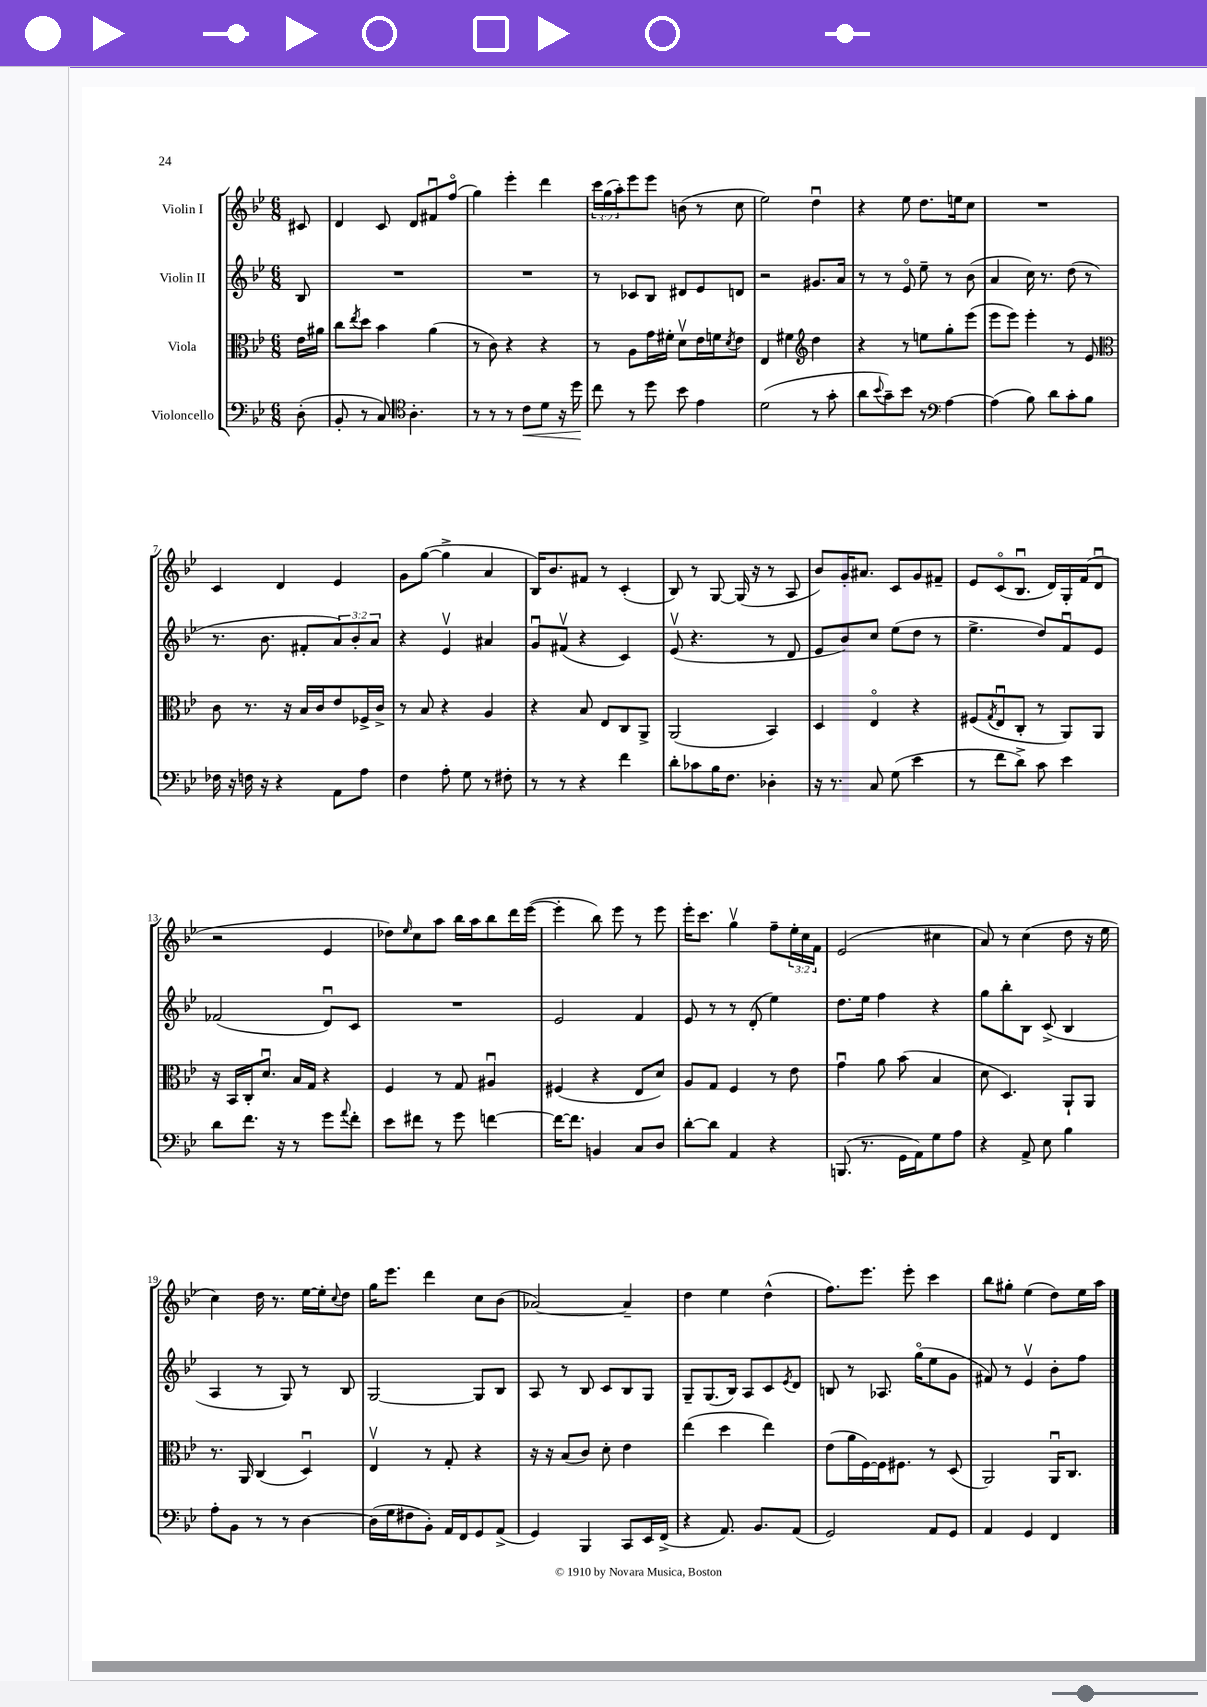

**kern	**kern	**kern	**kern
*staff4	*staff3	*staff2	*staff1
*clefF4	*clefC3	*clefG2	*clefG2
*k[b-e-]	*k[b-e-]	*k[b-e-]	*k[b-e-]
*M6/8	*M6/8	*M6/8	*M6/8
(8D'\	16e-\LL	8B-/	8c#/
.	16a#\JJ	.	.
=	=	=	=
8BB-'/	8cc\L	2.r	4d/
.	8qee-/	.	.
8r	8dd\J	.	.
8C/)	4b-\	.	8c/
*clefC4	*	*	*
4.A'\	.	.	8d/L
.	(4a\	.	8f#u/
.	.	.	(8ffo/J
=	=	=	=
8r	8r	2.r	4gg\)
8r	8c\)	.	.
8r	4r	.	4eee-'\
8c\L	.	.	.
8d\J	4r	.	4ddd\
16r	.	.	.
16dd\	.	.	.
=	=	=	=
8cc\	8r	8r	24ccc\LL
.	.	.	(24gg\
.	.	.	24aa'\J)
8r	8A\L	8c-/L	8eee-\
8dd\	16g\L	8B-/J	8eee-\J
.	16f#'\JJ	.	.
8b-\	8dv\L	8d#/L	(8b\
4e-\	16e-\L	8e-/	8r
.	16f\J	.	.
.	8qd/	.	.
.	8e-\J	8d/J	8cc\
=	=	=	=
(2d\	4E-/	2r	2ee-\)
.	4f#\	.	.
*	*clefG2	*	*
8r	4dd\	8.g#/L	4ddu\
8g'\	.	.	.
.	.	16a/Jk	.
=	=	=	=
8a\L	4r	8r	4r
8qqb-/	.	.	.
8g~\)	.	8r	.
8b-\J	8r	8e-o/	8ee-\
8r	8ee\L	8ee-~\	8.dd\L
*clefF4	*	*	*
[4A\	8gg'\	8r	.
.	.	.	16ee\k
.	(8eee-\J	(8b-\	8cc\J
=	=	=	=
(4A\]	8eee-\L	4a/	2.r
.	8eee-\J)	.	.
8B-\)	4eee-'\	16cc\)	.
.	.	8.r	.
8d\L	.	.	.
8c'\	8r	(8dd\	.
8B-\J	8e-/	8r	.
=	=	=	=
*	*clefC3	*	*
16F-\	8c\	8.r	4c/
16r	.	.	.
16F\	8.r	.	.
16r	.	8.b-\	.
4r	.	.	4d/
.	16r	.	.
.	16B-/LL	8f#'/L	.
.	16c/J	.	.
8AA\L	8e-/	12a/)	4e-/
.	.	12b-'/	.
8A\J	16F-^/L	.	.
.	.	12a/J	.
.	16c^/JJ	.	.
=	=	=	=
4F\	8r	4r	8g\L
.	8B-/	.	([8gg\J
8A'\	4r	4e-v/	4gg^\]
8G\	.	.	.
8r	4A/	4a#/	4a/
8F#'\	.	.	.
=	=	=	=
8r	4r	8gu/L	16B-/LK)
.	.	.	8.b-/
8r	.	(8f#v/J	.
4r	8B-/	4r	8f#/J
.	8E-/L	.	8r
4f\	8C/	4c/)	(4c'/
.	8AA^/J	.	.
=	=	=	=
8d'\L	(2AA/	(8e-v/	8B-/)
8c-\	.	4.r	8r
16B-\K	.	.	[8G/
8.F\J	.	.	.
.	.	.	(16G/]
.	.	.	16r
4D-'\	4BB-/)	8r	8r
.	.	8d/	8A/
=	=	=	=
16r	4D/	8e-/L	8b-/L)
8.r	.	.	.
.	.	8b-/)	16g'/K
.	.	.	8.a#/J
8C/	4E-o/	8cc/J	.
(8G\	.	(8ee-\L	8c/L
4e-\	4r	8dd\J	8g/
.	.	8r	8f#~/J
=	=	=	=
8r	(8F#/L	4.ee-^\	8e-/L
.	8qG/	.	.
8f\L	8E-u/	.	(8co/
8d^\J)	8C'/J	.	8.B-u/J
8c\	8r	8dd/L)	.
.	.	.	16d/LL)
4e-\	8AA/L)	8fu/	16G'/
.	.	.	(16f/J
.	8AA/J	8e-/J	8du/J
=	=	=	=
8d\L	16r	(2f-/	2r
.	16BB-/LL	.	.
8.f\J	16C'/J	.	.
.	8.du/J	.	.
16r	.	.	.
8r	16B-/LL	.	.
.	16G/JJ	.	.
8g\L	4r	8du/L)	4e-/
8qqa/	.	.	.
8f'\J	.	8c/J	.
=	=	=	=
8e-\L	4F/	2.r	8dd-\L)
.	.	.	16qqee-/
8f#\J	.	.	8cc\
8r	8r	.	8aa\J
8g\	8G/	.	16bb-\LL
.	.	.	16aa\J
[4f\	4A#u/	.	8bb-\
.	.	.	16ddd\L
.	.	.	([16eee-\JJ
=	=	=	=
16f\_LK	(4F#/	2e-/	4eee-'\]
8.f\]J	.	.	.
4BB/	4r	.	8bb-\)
.	.	.	8eee-\
8C/L	8E-/L	4f/	8r
8D/J	8d/J)	.	8eee-\
=	=	=	=
[8d'\L	8A/L	8e-/	16eee-'\LK
.	.	.	8.ccc\J
8d\]J	8G/J	8r	.
4AA/	4F/	8r	4ggv\
.	.	(8d'/	.
4r	8r	4ee-\)	8ff~\L
.	8e-\	.	24ee-'\L
.	.	.	24cc\
.	.	.	24f\JJ
=	=	=	=
(8.BBB/	4gu\	8.dd\L	(2e-/
8.r	.	16ee-\Jk	.
.	8a\	4ff\	.
16GG\LL	(8b-\	.	.
16AA\J)	.	.	.
8G\	4B-/	4r	4cc#\
8A\J	.	.	.
=	=	=	=
4r	8d\	8gg\L	8a/)
.	4.D/)	8bb-'\	8r
8AA^/	.	8B-\J	(4cc\
8E-\	.	(8c^/	.
4B-\	8AA`/L	4B-/	8dd\
.	8AA/J	.	16r
.	.	.	16ee-\
=	=	=	=
8A'\L	8.r	4A/	4cc\)
8BB-\J	.	.	.
.	16AA/	.	.
8r	(4C/	8r	16dd\
.	.	.	8.r
8r	.	8G/)	.
[4D\	4Du/)	8r	[16ee-\LL
.	.	.	16ee-'\]J
.	.	.	8qqcc/
.	.	8B-/	8dd\J
=	=	=	=
(16D\]LL	4E-v/	[2G/	16gg\LK
16G\J	.	.	8.eee-\J
8F#\	.	.	.
8BB-'\J)	8r	.	4ddd\
16AA/LL	8G'/	.	.
16FF/J	.	.	.
8GG/	4r	8G/]L	8cc\L
(8AA^/J	.	8B-/J	(8b-\J
=	=	=	=
4GG/)	16r	8A/	[2a-/)
.	16r	.	.
.	(8B-/L	8r	.
4BBB-/	8c/J)	8B-/	.
.	8d'\	8c/L	.
8CC/L	4e-\	8B-/	4a-~/]
16EE-/L	.	8G/J	.
(16FF^/JJ	.	.	.
=	=	=	=
4r	(4ee-\	8G~/L	4dd\
.	.	(8.G/	.
8.AA/)	4dd\	.	4ee-\
.	.	16B-/Jk)	.
.	.	8A/L	.
8.BB-/L	.	.	.
.	4ee-\)	8c/	(4dd^^\
.	.	8qe-/	.
(8AA/J	.	8d/J	.
=	=	=	=
2GG/)	(8e-\L	8B/	8.ff\L)
.	16a\L	8r	.
.	[16F\)	.	8.eee-\J
.	16F\]J	8.A-/	.
.	8.F#\J	.	.
.	.	.	8eee-'\
.	.	(16ggo\LK	.
8AA/L	8r	8ee-\	4ccc\
8GG/J	(8D/	8g\J	.
=	=	=	=
4AA/	2AA/)	8f#/)	8bb-\L
.	.	8r	8gg#'\J
4GG/	.	4e-v/	(4ee-\
4FF/	16AAu/LK	8b-'\L	8dd\L)
.	8.C/J	.	.
.	.	8ff\J	16ee-\L
.	.	.	16aa\JJ
==	==	==	==
*-	*-	*-	*-
